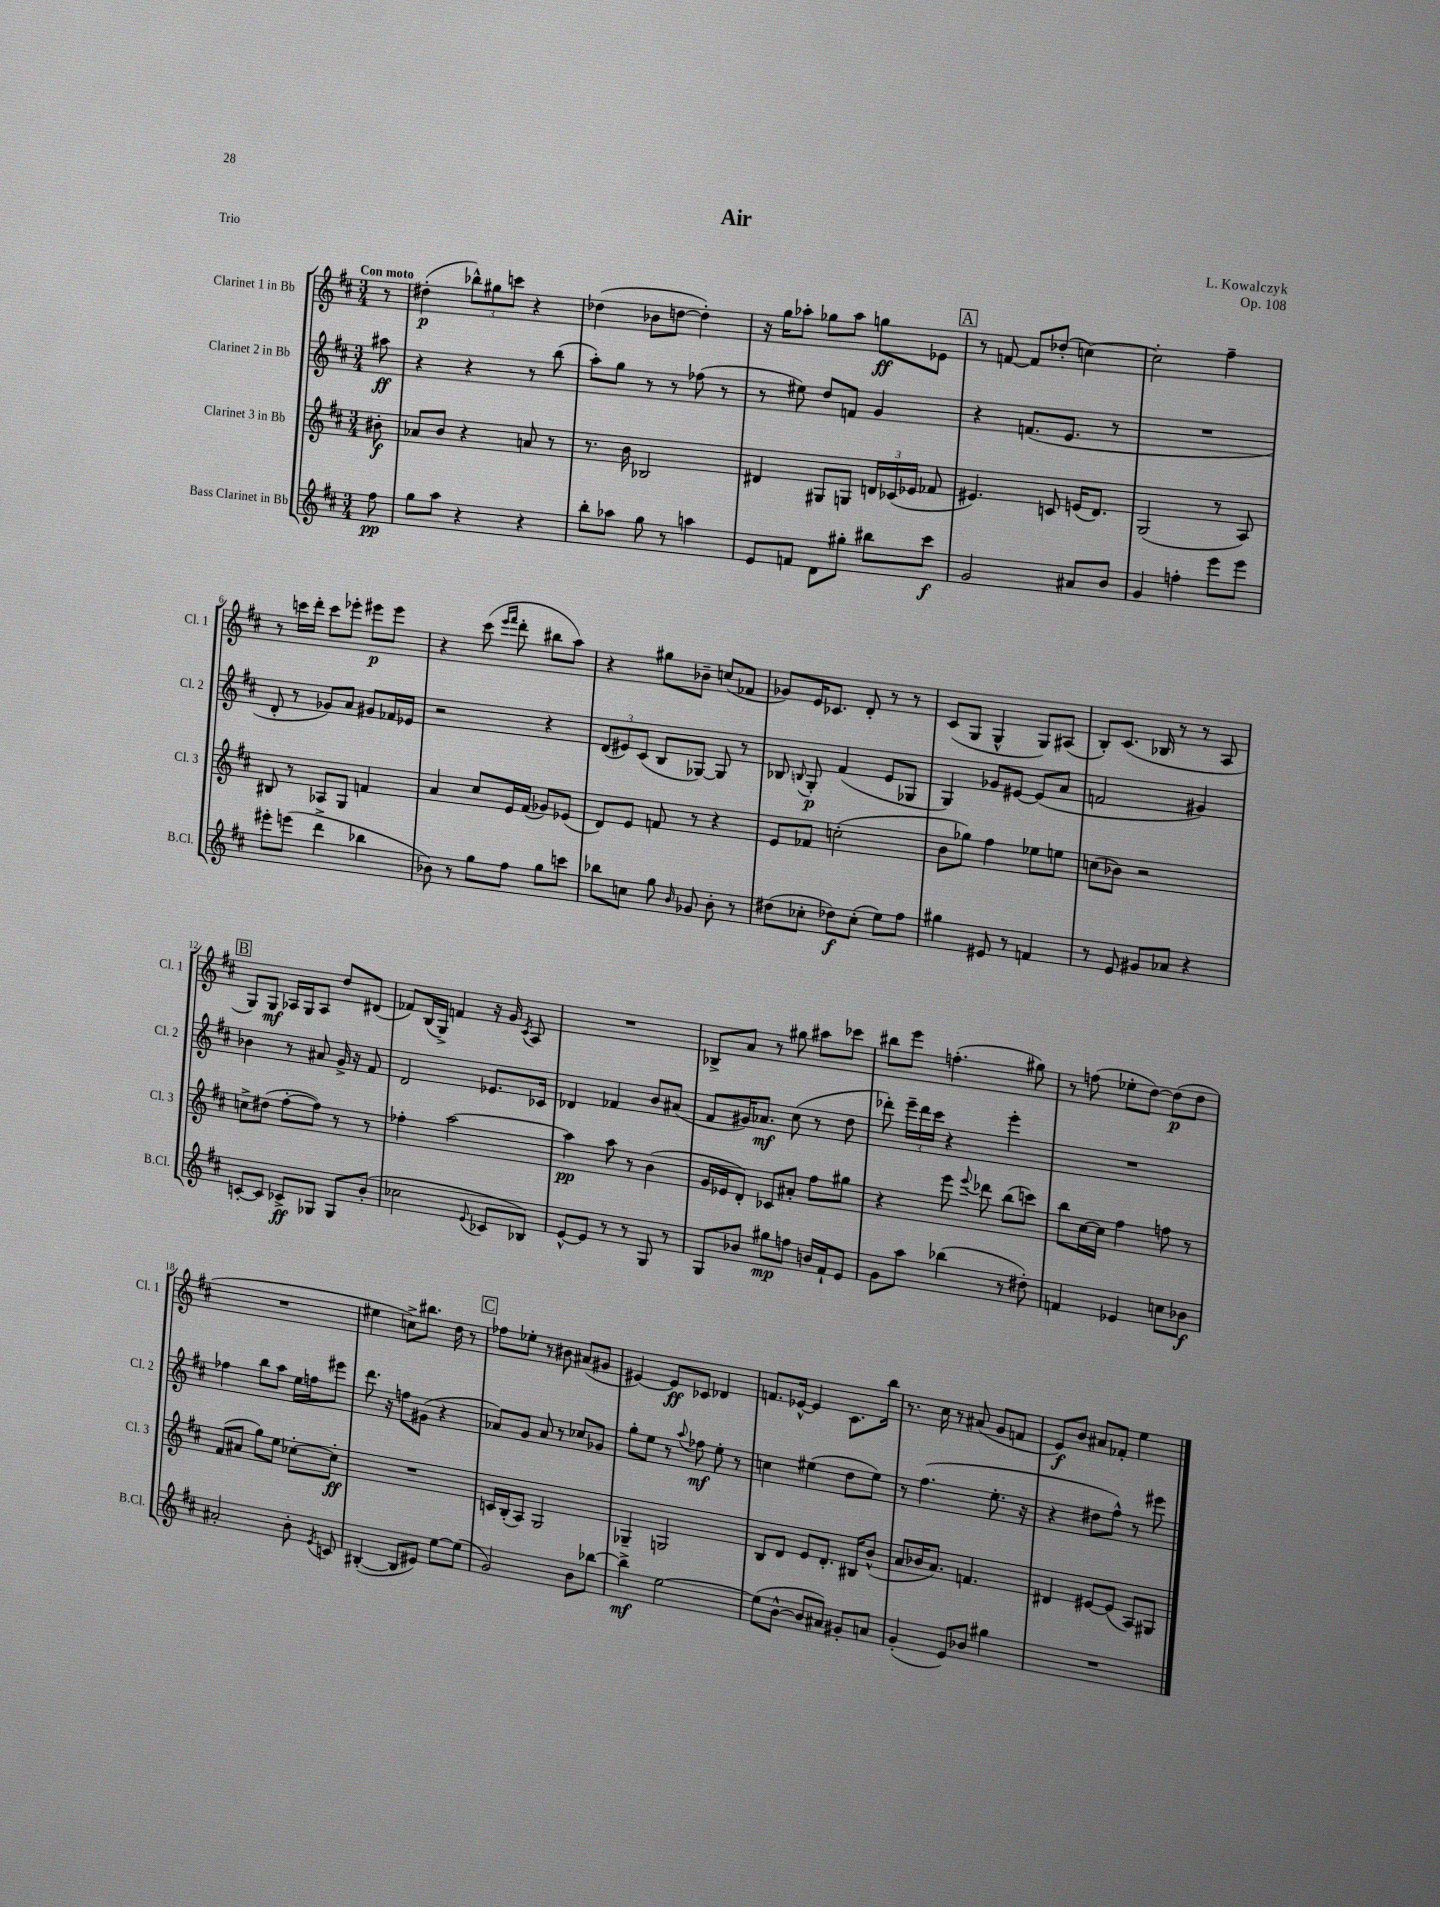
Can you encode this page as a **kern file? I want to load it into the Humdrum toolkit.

**kern	**dynam	**kern	**dynam	**kern	**dynam	**kern	**dynam
*part4	*part4	*part3	*part3	*part2	*part2	*part1	*part1
*staff4	*staff4	*staff3	*staff3	*staff2	*staff2	*staff1	*staff1
*I"Bass Clarinet in Bb	*	*I"Clarinet 3 in Bb	*	*I"Clarinet 2 in Bb	*	*I"Clarinet 1 in Bb	*
*I'B.Cl.	*	*I'Cl. 3	*	*I'Cl. 2	*	*I'Cl. 1	*
*clefG2	*	*clefG2	*	*clefG2	*	*clefG2	*
*k[f#c#]	*	*k[f#c#]	*	*k[f#c#]	*	*k[f#c#]	*
*M3/4	*	*M3/4	*	*M3/4	*	*M3/4	*
=	=	=	=	=	=	=	=
!	!	!	!	!	!	!LO:TX:a:B:t=Con moto	!
8ff#\	pp	8b#X'\	f	8aa#X\	ff	8r	.
=1	=1	=1	=1	=1	=1	=1	=1
8gg\L	.	8a-X/L	.	4r	.	(4dd#X'\	p
8aa\J	.	8b/J	.	.	.	.	.
4r	.	4r	.	4r	.	12bb-X^^\L)	.
.	.	.	.	.	.	12gg#X\	.
.	.	.	.	.	.	12cccn\J	.
4r	.	8an/	.	8r	.	4r	.
.	.	8r	.	(8bb\	.	.	.
=2	=2	=2	=2	=2	=2	=2	=2
8bb'\L	.	8.r	.	8aa'\L)	.	(4dd-X\	.
8aa-X\J	.	.	.	8gg\J	.	.	.
.	.	16b\	.	.	.	.	.
8gg\	.	2B-X/	.	8r	.	8b-X\L	.
8r	.	.	.	8r	.	[8ddn\J	.
4aan\	.	.	.	(8ff-X\	.	4dd'\])	.
.	.	.	.	8r	.	.	.
=3	=3	=3	=3	=3	=3	=3	=3
8e/L	.	4d#X/	.	8r	.	16r	.
.	.	.	.	.	.	16gg\KL	.
8fn/J	.	.	.	8ee#X\)	.	8aa-X'\J	.
8d\L	.	8G#X/L	.	8dd/L	.	8gg-X\L	.
8gg#X'\J	.	8Gn/J	.	8fn/J	.	8aa-\J	.
8bb#X\L	.	24dn/LL	.	4g/	.	8ggn\L	ff
.	.	(24c-X/	.	.	.	.	.
.	.	24e-X/JJ	.	.	.	.	.
8ccc#\J	f	8f-X/	.	.	.	8e-X\J	.
!!LO:REH:place=s1:t=A
=4	=4	=4	=4	=4	=4	=4	=4
2g/	.	4.e#X/)	.	4r	.	8r	.
.	.	.	.	.	.	[8fn/	.
.	.	.	.	(8.fn/L	.	8f/L]	.
.	.	8cn/	.	.	.	(8dd-X'/J	.
.	.	.	.	8.e/J	.	.	.
8a#X/L	.	(16en/KL	.	.	.	[4ccn\)	.
.	.	8.d/J)	.	.	.	.	.
8b/J	.	.	.	8r	.	.	.
=5	=5	=5	=5	=5	=5	=5	=5
4g/	.	(2G/	.	2.r	.	2cc'\]	.
4ffn'\	.	.	.	.	.	.	.
8eee\L	.	8r	.	.	.	4ff#~\	.
8eee\J	.	8A/)	.	.	.	.	.
!!LO:LB:g=z
=6	=6	=6	=6	=6	=6	=6	=6
8eee#X'\L	.	8B#X/	.	8d'/	.	8r	.
(8eeen\J	.	8r	.	8r	.	16cccn\LL	.
.	.	.	.	.	.	16ddd'\JJ	.
4ddd^\	.	8A-X/L	.	8g-X/L)	.	8ccc\L	.
.	.	8G/J	.	8a/J	.	8eee-X'\J	.
4bb-X\	.	4fn/	.	8g#X/L	.	8eee#X\L	p
.	.	.	.	16f-X/L	.	8eee#\J	.
.	.	.	.	16e-X/JJ	.	.	.
=7	=7	=7	=7	=7	=7	=7	=7
8b-X\)	.	4a/	.	2r	.	4r	.
8r	.	.	.	.	.	.	.
8gg\L	.	8cc#/L	.	.	.	(8ccc#\	.
.	.	.	.	.	.	16qqeee/LL	.
.	.	.	.	.	.	16qqfff#/JJ	.
8ff#\J	.	16e/L	.	.	.	8ddd'\	.
.	.	(16f#/JJ	.	.	.	.	.
8gg\L	.	8g-X/L)	.	4r	.	8bb#X\L	.
8cccn\J	.	(8e-X/J	.	.	.	8aa\J)	.
=8	=8	=8	=8	=8	=8	=8	=8
8bb-X\L	.	8d/L)	.	(12d/L	.	4r	.
.	.	.	.	12e#X/)	.	.	.
8ccn\J	.	8e/J	.	.	.	.	.
.	.	.	.	(12c#/J	.	.	.
8gg\	.	8fn/	.	8B/L	.	8gg#X\L	.
16qqb/	.	.	.	.	.	.	.
8g-X/	.	8r	.	[8G-X/J)	.	8b-X~\J	.
8b'\	.	4r	.	8G-/]	.	(8ccn/L	.
8r	.	.	.	8r	.	8f-X/J	.
=9	=9	=9	=9	=9	=9	=9	=9
(8dd#X\L	.	8e/L	.	8B-X/	.	8g-X/L)	.
.	.	.	.	8qqBn/	.	.	.
8cc-X'\J	.	8f-X/J	.	8G'/	p	16e/K	.
.	.	.	.	.	.	8.c-X/J	.
8dd-X\L)	f	(2ccn'\	.	(4f#/	.	.	.
(8cc-'\J	.	.	.	.	.	8d'/	.
8ee\L)	.	.	.	8e/L	.	8r	.
8ff#\J	.	.	.	8G-X/J	.	8r	.
=10	=10	=10	=10	=10	=10	=10	=10
4gg#X\	.	8b\L	.	4G/)	.	(8c#/L	.
.	.	8gg-X\J)	.	.	.	8G/J	.
8e#X/	.	4ff#\	.	8g-X/L	.	4G^^/	.
8r	.	.	.	[8e#X/J	.	.	.
4fn/	.	8ee-X\L	.	(8e#/L]	.	8G/L)	.
.	.	8een\J	.	8a/J	.	(8A#X/J	.
=11	=11	=11	=11	=11	=11	=11	=11
8r	.	(8ccn\L	.	2fn/	.	8B'/L)	.
8e/	.	8b-X\J)	.	.	.	(8.c#/J	.
8g#X/L	.	2r	.	.	.	.	.
.	.	.	.	.	.	16B-X/	.
8a-X/J	.	.	.	.	.	8r	.
4r	.	.	.	4g#X/)	.	8r	.
.	.	.	.	.	.	8A/	.
!!LO:LB:g=z
!!LO:REH:place=s1:t=B
=12	=12	=12	=12	=12	=12	=12	=12
[8cn'/L	.	8ccn^\L	.	4b-X\	.	8G/L)	.
8c/J]	.	(8dd#X\J	.	.	.	8G/J	mf
8c-X^/L	ff	[8ff#'\L	.	8r	.	16A-X/LL	.
.	.	.	.	.	.	16G/J	.
8G-X/J	.	8ff#\J])	.	8a#X/	.	8A-/J	.
8G-/L	.	8r	.	16g^/	.	8dd/L	.
.	.	.	.	16r	.	.	.
(8b'/J	.	8r	.	8f#/	.	(8d#X/J	.
=13	=13	=13	=13	=13	=13	=13	=13
2cc-X\	.	4ff-X'\	.	2d/	.	8f-X/L)	.
.	.	.	.	.	.	(16B/L	.
.	.	.	.	.	.	16G^/JJ)	.
.	.	[2aa\	.	.	.	4fn/	.
8qqe/	.	.	.	.	.	.	.
8c-X/L	.	.	.	8.e-X/L	.	16r	.
.	.	.	.	.	.	16g/	.
.	.	.	.	.	.	8qc#/	.
8B-X/J)	.	.	.	.	.	8A/	.
.	.	.	.	16c-X/Jk	.	.	.
=14	=14	=14	=14	=14	=14	=14	=14
[8e^^/L	.	4aa\]	pp	4d-X/	.	2.r	.
8e/J]	.	.	.	.	.	.	.
8r	.	8aa\	.	4f-X/	.	.	.
8r	.	8r	.	.	.	.	.
8G/	.	(4b\	.	8b/L	.	.	.
8r	.	.	.	(8a#X/J	.	.	.
=15	=15	=15	=15	=15	=15	=15	=15
8G/L	.	16g/LL	.	8f#/L	.	8B-X^/L	.
.	.	16e-X/J	.	.	.	.	.
8b-X/J	.	8d'/J)	.	16g#X/K)	.	8a/J	.
.	.	.	.	8.a-X/J	mf	.	.
8gg#X\L	mp	8c-X/L	.	.	.	8r	.
8ffn\J	.	8a#X'/J	.	(8cc#\	.	8gg#X\	.
16bn/LL	.	8ff#\L	.	8r	.	8aa#X\L	.
16f#`/J	.	.	.	.	.	.	.
8e/J	.	8gg#X\J	.	8dd\	.	8ccc-X\J	.
=16	=16	=16	=16	=16	=16	=16	=16
8g\L	.	4r	.	8ddd-X'\)	.	8bb#X\L	.
8aa\J	.	.	.	24eee~\LL	.	8eee\J	.
.	.	.	.	24ddd-\	.	.	.
.	.	.	.	24ccc#\JJ	.	.	.
(4bb-X\	.	8eee\	.	4r	.	(4.ffn'\	.
.	.	8qqeee/	.	.	.	.	.
.	.	8ddd-X\	.	.	.	.	.
8r	.	(8bb\L	.	4eee'\	.	.	.
8dd#X'\)	.	8cccn\J)	.	.	.	8gg#X\)	.
=17	=17	=17	=17	=17	=17	=17	=17
4fn/	.	8bb\L	.	2.r	.	8r	.
.	.	[16cc#\L	.	.	.	(8ffn\	.
.	.	16cc#\JJ]	.	.	.	.	.
4e-X/	.	4ff#\	.	.	.	8ee-X'\L	.
.	.	.	.	.	.	[8dd\J)	.
8ccn\L	.	8ffn\	.	.	.	(8dd\L]	p
8b-X\J	f	8r	.	.	.	8dd\J	.
!!LO:LB:g=z
=18	=18	=18	=18	=18	=18	=18	=18
2a#X'/	.	(8f#/L	.	4ff-X\	.	2.r	.
.	.	8a#X/J	.	.	.	.	.
.	.	8gg\L)	.	8bb\L	.	.	.
.	.	8ee\J	.	8aa\J	.	.	.
8b'\	.	[8cc-X'\L	.	16ee\LL	.	.	.
.	.	.	.	16ffn\J	.	.	.
8qe/	.	.	.	.	.	.	.
8cn/	.	8cc-'\J]	ff	8eee#X\J	.	.	.
=19	=19	=19	=19	=19	=19	=19	=19
([4B#X'/	.	2.r	.	8.ddd\	.	4ee#X\	.
.	.	.	.	16r	.	.	.
8B#/L]	.	.	.	8ffn\L	.	8ccn^\L)	.
8e#X/J)	.	.	.	(8g#X\J	.	8.bb#X\J	.
[8ee\L	.	.	.	4r	.	.	.
.	.	.	.	.	.	16dd\	.
(8ee\J]	.	.	.	.	.	8r	.
!!LO:REH:place=s1:t=C
=20	=20	=20	=20	=20	=20	=20	=20
2g/)	.	16cn/LL	.	8a-X/L)	.	8ff-X\L	.
.	.	(16B'/J	.	.	.	.	.
.	.	8A/J)	.	8g/J	.	8ee-X'\J	.
.	.	2G/	.	8a-/	.	8r	.
.	.	.	.	8r	.	8b#X\	.
8b\L	.	.	.	8cc-X/L	.	(8a#X/L	.
[8bb-X\J	.	.	.	8g-X/J	.	8g#X/J	.
=21	=21	=21	=21	=21	=21	=21	=21
4bb-^\]	mf	4G-X~/	.	8gg'\L	.	[4e#X/)	.
.	.	.	.	8ee\J	.	.	.
[2ee\	.	2Gn/	.	8r	.	8e#/L]	ff
.	.	.	.	8qqaa/	.	.	.
.	.	.	.	8ff-X\	mf	8c-X/J	.
.	.	.	.	8ee'\	.	4d-X/	.
.	.	.	.	8r	.	.	.
=22	=22	=22	=22	=22	=22	=22	=22
(8ee\L]	.	8B/L	.	4ccn\	.	8.fn/L	.
[8b^^\J	.	8d/J	.	.	.	.	.
.	.	.	.	.	.	[16e-X^^/Jk	.
8b/L]	.	8e/L	.	(4ee#X\	.	4e-/]	.
8a#X/J)	.	8.d'/J	.	.	.	.	.
8g#X'/L	.	.	.	8dd\L	.	8.c#\L	.
.	.	16B#X/KL	.	.	.	.	.
8an/J	.	(8b^^/J	.	8ee#\J)	.	.	.
.	.	.	.	.	.	16bb\Jk	.
=23	=23	=23	=23	=23	=23	=23	=23
(4g'/	.	8a/L	.	8r	.	8.r	.
.	.	16b-X/K	.	(4.ff#\	.	.	.
.	.	8.a/J)	.	.	.	16cc#\	.
8e/L)	.	.	.	.	.	8r	.
8b-X/J	.	4.fn/	.	.	.	(8a#X/	.
4gg#X\	.	.	.	8.ee'\	.	8g/L	.
.	.	.	.	.	.	8fn/J	.
.	.	.	.	16r	.	.	.
=24	=24	=24	=24	=24	=24	=24	=24
2.r	.	4d#X/	.	4r	.	8e/L)	f
.	.	.	.	.	.	8b/J	.
.	.	[8e#X/L	.	8dd#X\L	.	8a#X/L	.
.	.	(8e#/J]	.	8ff#^^\J)	.	8f-X'/J	.
.	.	8A/L)	.	8r	.	4ee\	.
.	.	8G#X/J	.	8eee#X\	.	.	.
==	==	==	==	==	==	==	==
*-	*-	*-	*-	*-	*-	*-	*-
